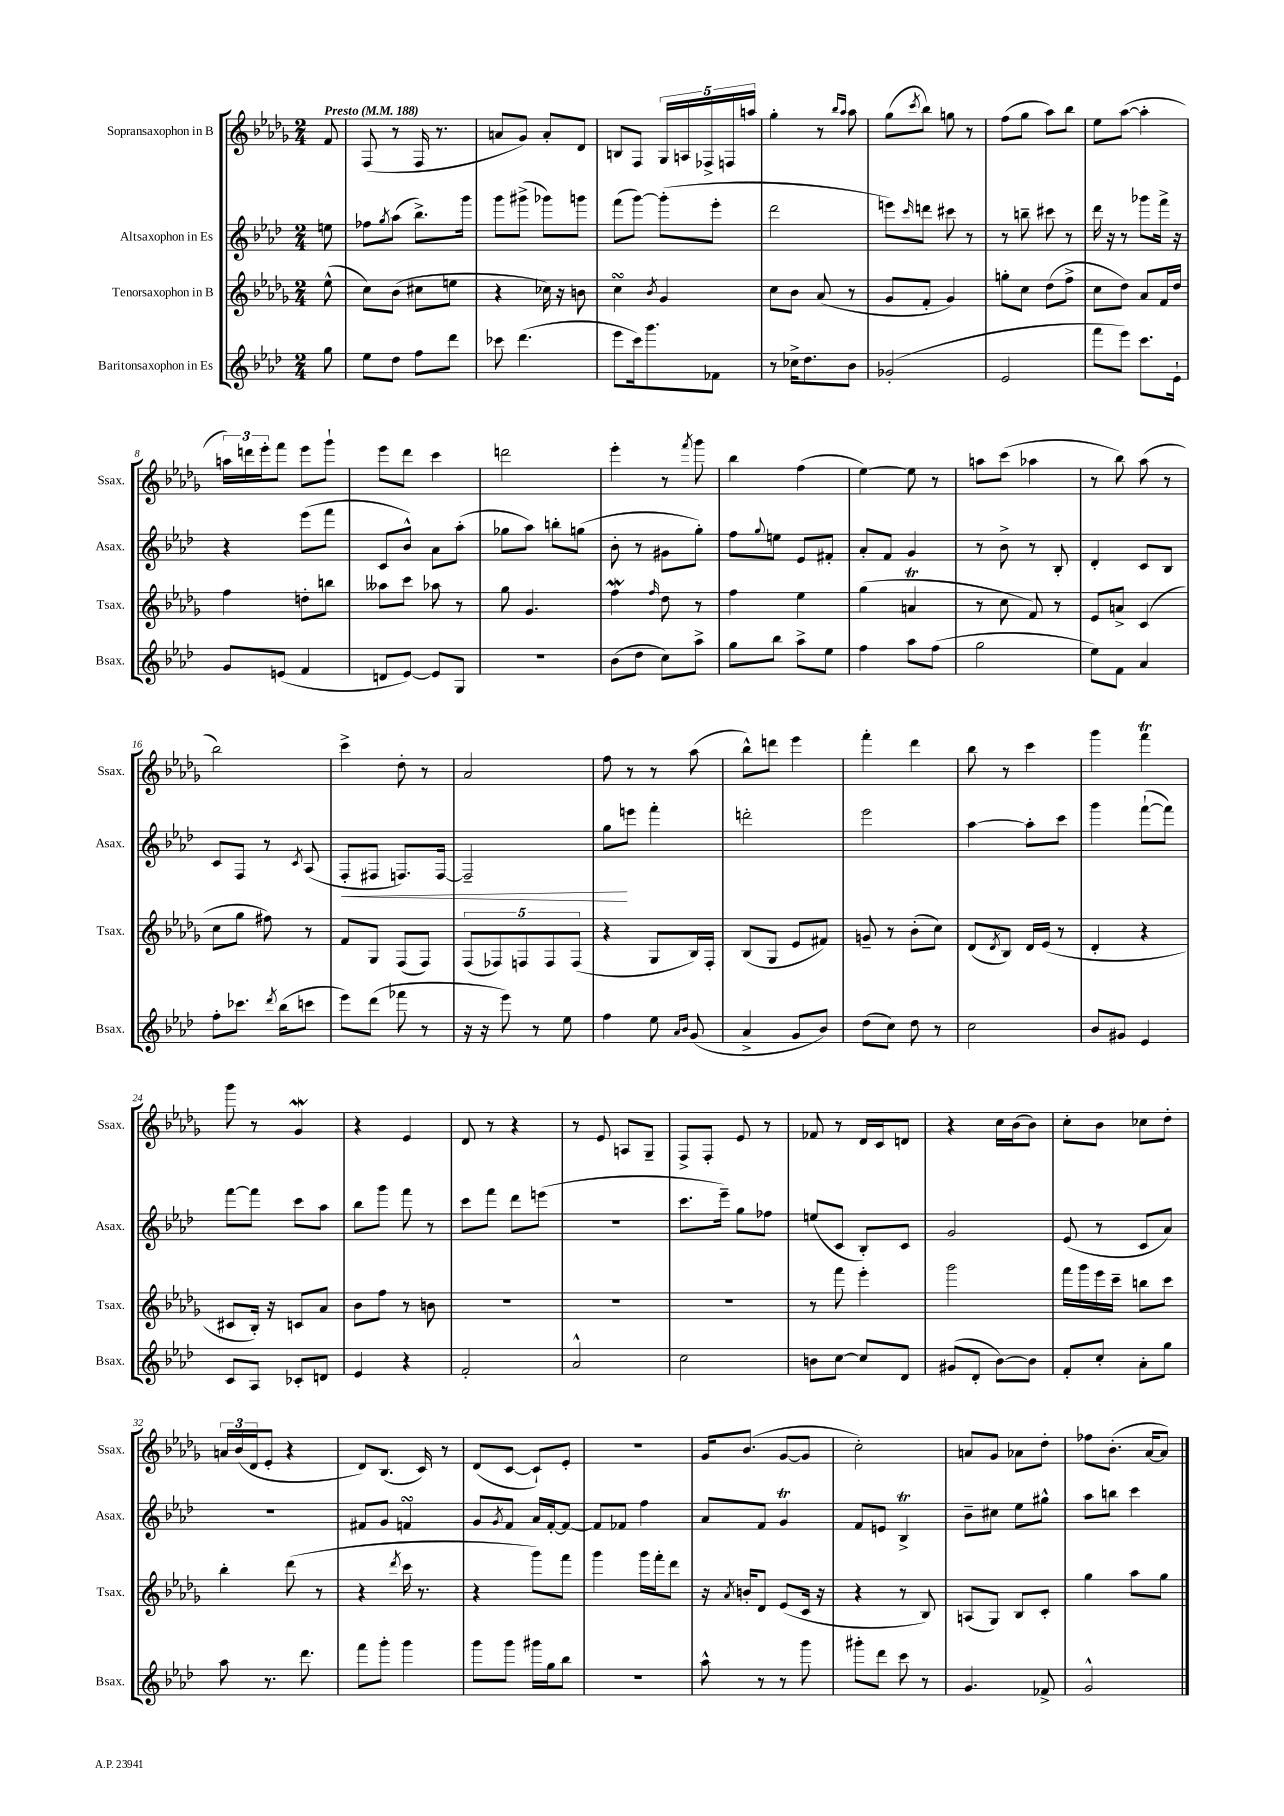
<<
\new StaffGroup <<
\new Staff = "s0" \with { instrumentName = "Sopransaxophon in B" shortInstrumentName = "Ssax." } {
    \clef treble \key des \major \numericTimeSignature \time 2/4 \partial 8 \tempo "Presto" 4 = 188
    f'8 |
    f8( r8 f16 r8. |
    a'8 ges'8) a'8-. des'8 |
    b8 f8 \tuplet 5/4 { ges16 a16 fes16-> f16 a''16 } |
    ges''4-. r8 \grace { bes''16 aes''16 } aes''8 |
    ges''8( \acciaccatura { c'''8 } bes''8) g''8 r8 |
    f''8( ges''8 aes''8) bes''8 |
    ees''8 aes''8~( aes''4-. |
    \tuplet 3/2 { a''16) d'''16 ees'''16-. } f'''8 ees'''8 ges'''8-! |
    ees'''8 des'''8 c'''4 |
    d'''2 |
    ees'''4-. r8 \acciaccatura { f'''8 } ges'''8 |
    bes''4 f''4( |
    ees''4~) ees''8 r8 |
    a''8 c'''8( aes''4 |
    r8 bes''8) aes''8( r8 |
    bes''2) |
    c'''4-> des''8-. r8 |
    aes'2 |
    f''8 r8 r8 aes''8( |
    bes''8-^) d'''8 ees'''4 |
    f'''4-. des'''4 |
    bes''8 r8 c'''4 |
    ges'''4 f'''4\trill |
    ges'''8 r8 ges'4\mordent |
    r4 ees'4 |
    des'8 r8 r4 |
    r8 ees'8 a8 ges8-- |
    f8-> f8-. ees'8 r8 |
    fes'8 r8 des'16 c'16 d'8 |
    r4 c''16 bes'16( bes'8) |
    c''8-. bes'8 ces''8 des''8-. |
    \tuplet 3/2 { a'16 bes'16( des'16 } ees'8-. r4 |
    des'8) bes8.( c'16) r8 |
    des'8( c'8~ c'8-!) ees'8-. |
    r2 |
    ges'16 bes'8.( ges'8~ ges'8 |
    c''2-.) |
    a'8 ges'8 aes'8 des''8-. |
    fes''8 bes'8.-.( aes'16~ aes'8) \bar "|." |
}
\new Staff = "s1" \with { instrumentName = "Altsaxophon in Es" shortInstrumentName = "Asax." } {
    \clef treble \key aes \major \numericTimeSignature \time 2/4 \partial 8
    e''8 |
    fes''8 \acciaccatura { g''8 } aes''8( bes''8.->) g'''16 |
    g'''8 gis'''8->( ges'''8) g'''8 |
    f'''8( g'''8~) g'''8-.( ees'''8-. |
    des'''2 |
    e'''8) \grace { c'''16 } d'''8 cis'''8 r8 |
    r8 b''8-- cis'''8 r8 |
    des'''16 r16 r8 ges'''8 f'''16-> r16 |
    r4 ees'''8( f'''8 |
    c'8 bes'8-^) aes'8 aes''8-.( |
    ges''8 aes''8) b''8-. g''8( |
    bes'8-. r8 gis'8 g''8-.) |
    f''8 \appoggiatura { g''8 } e''8 ees'8 fis'8-. |
    aes'8-. f'8 g'4 |
    r8 bes'8-> r8 bes8-. |
    des'4-. c'8 bes8 |
    c'8 f8 r8 \acciaccatura { c'8 } aes8( |
    f8-.\< fis8 f8.) f16~ |
    f2-- |
    g''8\! e'''8 f'''4-. |
    d'''2-. |
    ees'''2 |
    aes''4~ aes''8-. c'''8 |
    g'''4 f'''8~-!( f'''8) |
    f'''8~ f'''8 c'''8 aes''8 |
    bes''8 g'''8 f'''8 r8 |
    c'''8 f'''8 des'''8 e'''8( |
    r2 |
    c'''8. ees'''16--) g''8 fes''8 |
    e''8( c'8 bes8-.) c'8 |
    g'2 |
    ees'8( r8 c'8 aes'8) |
    R2 |
    fis'8 g'8 f'4\turn |
    g'8 \acciaccatura { g'8 } f'8 aes'16 f'16~-. f'8~ |
    f'8 fes'8 f''4 |
    aes'8 f'8 g'4\trill |
    f'8 e'8 bes4->\trill |
    bes'8-- cis''8 ees''8 gis''8-^ |
    aes''8 b''8 c'''4 \bar "|." |
}
\new Staff = "s2" \with { instrumentName = "Tenorsaxophon in B" shortInstrumentName = "Tsax." } {
    \clef treble \key des \major \numericTimeSignature \time 2/4 \partial 8
    ees''8-^( |
    c''8) bes'8( cis''8 e''8 |
    r4 ces''16) r16 b'8 |
    c''4\turn \acciaccatura { bes'8 } ges'4 |
    c''8 bes'8 aes'8( r8 |
    ges'8 f'8-. ges'4) |
    g''8-. c''8 des''8( f''8-> |
    c''8 des''8) aes'8 f'16 des''16 |
    f''4 d''8-. b''8 |
    aeses''8 c'''8 aes''8 r8 |
    ges''8 ges'4. |
    f''4\mordent \grace { f''16 } des''8 r8 |
    f''4 ees''4 |
    ges''4( a'4\trill |
    r8 c''8 f'8) r8 |
    ees'8 a'8-> c'4( |
    c''8 ges''8 fis''8) r8 |
    f'8 ges8 f8( f8) |
    \tuplet 5/4 { f8( fes8) f8 f8 f8( } |
    r4 ges8 bes16) f16-. |
    bes8( ges8 ees'8 fis'8) |
    g'8-- r8 bes'8-.( c''8) |
    des'8( \acciaccatura { des'8 } bes8) des'16 ees'16( r8 |
    des'4-. r4 |
    cis'8 bes16-.) r16 c'8 aes'8 |
    bes'8 f''8 r8 b'8 |
    R2 |
    R2 |
    R2 |
    r8 f'''8 ees'''4-. |
    ges'''2 |
    f'''16 ges'''16 ees'''16 c'''16-- b''8 c'''8 |
    bes''4-. des'''8( r8 |
    r4 \acciaccatura { des'''8 } c'''16 r8. |
    r4 ges'''8) f'''8 |
    ges'''4 ges'''16 f'''16-. des'''8 |
    r16 \acciaccatura { aes'8 } b'16-. des'8 ees'8( c'16 r16 |
    r4 r8 bes8) |
    a8( ges8) bes8 c'8-. |
    ges''4 aes''8 ges''8 \bar "|." |
}
\new Staff = "s3" \with { instrumentName = "Baritonsaxophon in Es" shortInstrumentName = "Bsax." } {
    \clef treble \key aes \major \numericTimeSignature \time 2/4 \partial 8
    g''8 |
    ees''8 des''8 f''8 des'''8 |
    ces'''8 des'''4.( |
    ees'''8 c'''16) g'''8. fes'8 |
    r8 ces''16-> des''8. bes'8 |
    ges'2-.( |
    ees'2 |
    f'''8 ees'''8) c'''8. ees'16-! |
    g'8 e'8( f'4 |
    d'8 ees'8~) ees'8 g8 |
    r2 |
    bes'8( des''8 c''8) aes''8-> |
    g''8 bes''8 aes''8-> ees''8 |
    f''4 aes''8 f''8( |
    g''2 |
    ees''8) f'8 aes'4 |
    f''8-. ces'''8. \acciaccatura { des'''8 } bes''16( c'''8 |
    ees'''8) des'''8( fes'''8 r8 |
    r16 r16 ees'''8) r8 ees''8 |
    f''4 ees''8 \grace { aes'16 bes'16 } g'8( |
    aes'4-> g'8 bes'8) |
    des''8( c''8) des''8 r8 |
    c''2 |
    bes'8 gis'8 ees'4 |
    c'8 aes8 ces'8-. d'8 |
    ees'4 r4 |
    f'2-. |
    aes'2-^ |
    c''2 |
    b'8 c''8~ c''8 des'8 |
    gis'8( des'8-. bes'8~) bes'8 |
    f'8-. c''8-. aes'8-. g''8 |
    aes''8 r8. des'''8. |
    f'''8 g'''8-. g'''4 |
    g'''8 g'''8 gis'''16 g''16 bes''8 |
    R2 |
    aes''8-^ r8 r8 g'''8 |
    gis'''8-. des'''8 c'''8 r8 |
    g'4. fes'8-> |
    g'2-^ \bar "|." |
}
>>
>>
